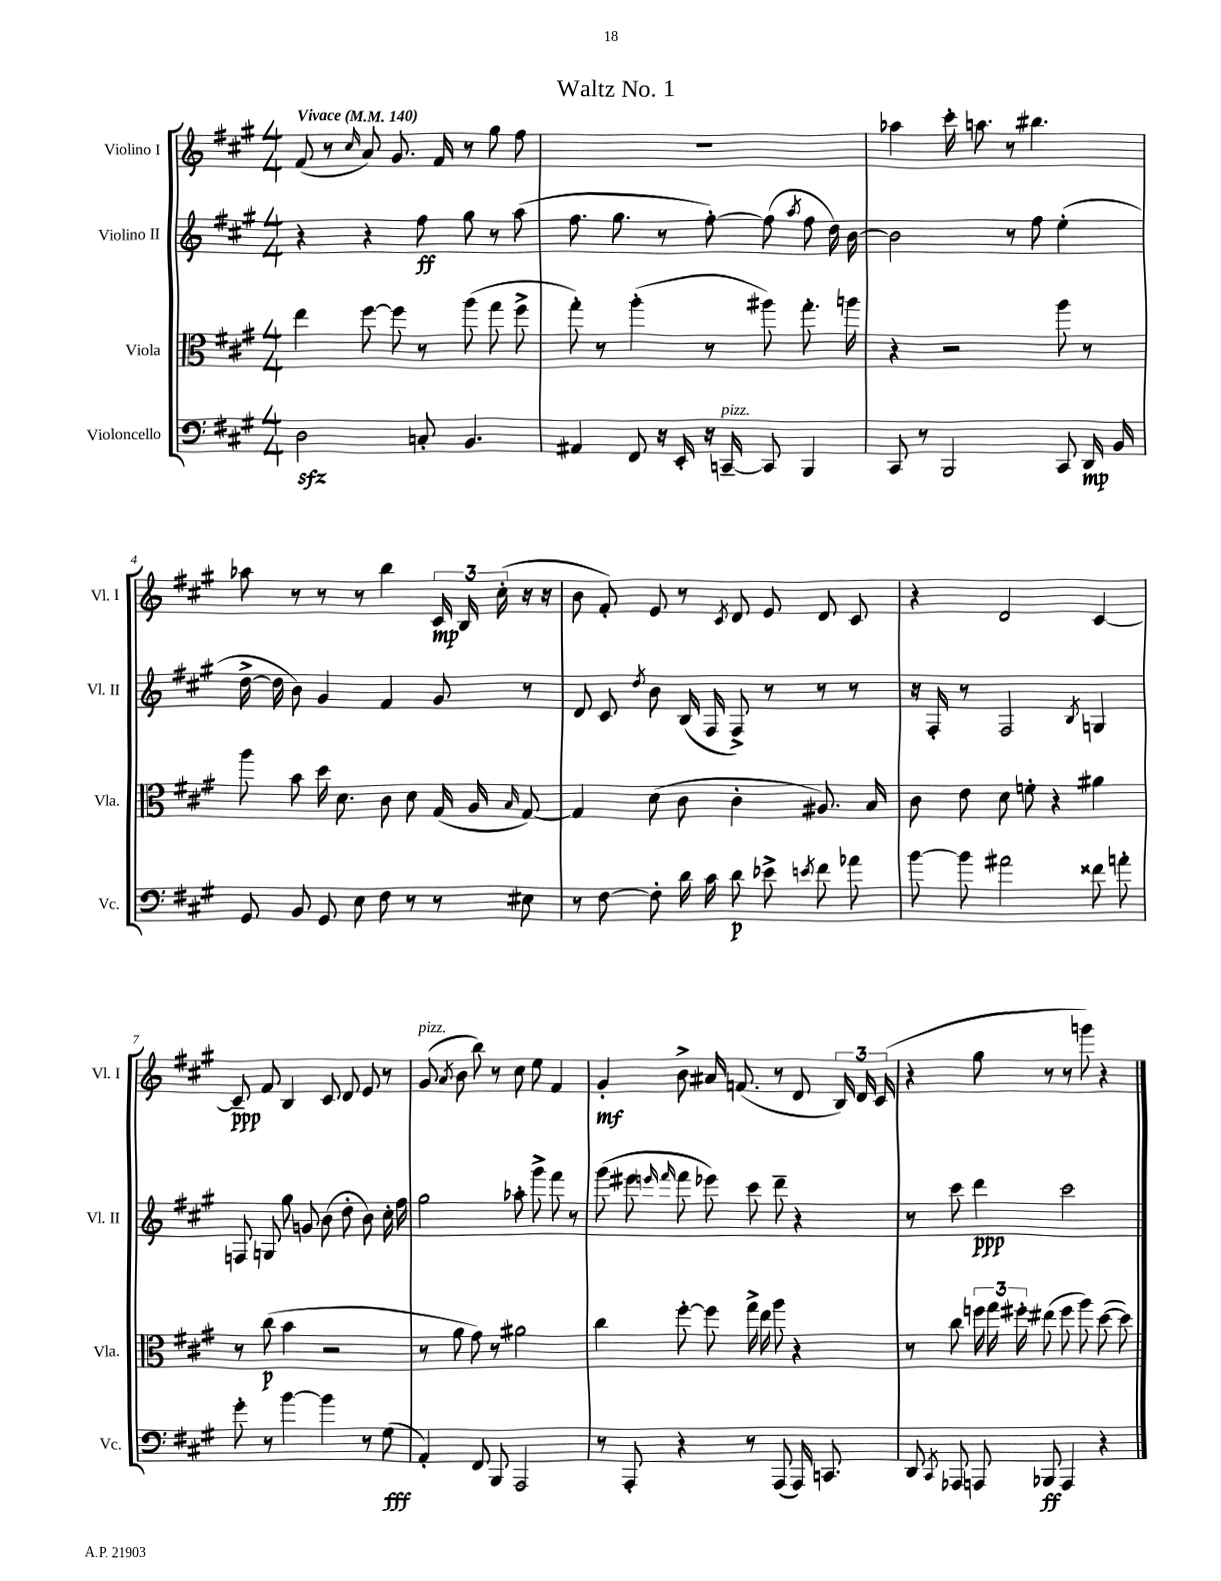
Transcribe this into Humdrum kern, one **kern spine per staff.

**kern	**kern	**kern	**kern
*staff4	*staff3	*staff2	*staff1
*clefF4	*clefC3	*clefG2	*clefG2
*k[f#c#g#]	*k[f#c#g#]	*k[f#c#g#]	*k[f#c#g#]
*M4/4	*M4/4	*M4/4	*M4/4
*MM140	*MM140	*MM140	*MM140
2D	4ee	4r	(8f#
.	.	.	8r
.	.	.	16qqcc#
.	[8ff#	4r	8a)
.	8ff#]	.	8.g#
8C'	8r	8ff#	.
.	.	.	16f#
4.BB	(8aa	8gg#	8r
.	8gg#	8r	8gg#
.	8ff#^	(8aa	8ff#
=	=	=	=
4AA#	8gg#')	8.ff#	1r
.	8r	.	.
.	.	8.gg#	.
8FF#	(4aa'	.	.
16r	.	8r	.
16EE'	.	.	.
16r	8r	[8ff#')	.
[16CC~	.	.	.
8CC]	8aa#)	(8ff#]	.
.	.	8qaa	.
4BBB	8.gg#'	8ff#	.
.	.	16dd)	.
.	16aa	[16b	.
=	=	=	=
8CC#	4r	2b]	4aa-
8r	.	.	.
2BBB	2r	.	16ccc#'
.	.	.	8.aa
.	.	8r	8r
.	.	8ff#	4.bb#
8CC#	8aa	(4ee'	.
16DD	8r	.	.
16BB	.	.	.
=	=	=	=
8GG#	8aa	[16dd^	8aa-
.	.	16dd]	.
8BB	8b	8b)	8r
8GG#	16dd	4g#	8r
.	8.d	.	.
8E	.	.	8r
8F#	8c#	4f#	4bb
8r	8d	.	.
8r	(16G#	8g#	24c#
.	.	.	24B
.	16A	.	.
.	.	.	(24cc#'
.	16qqB	.	.
8E#	[8G#)	8r	16r
.	.	.	16r
=	=	=	=
8r	4G#]	8d	8b
[8F#	.	8c#	8f#')
.	.	8qdd	.
8F#']	(8d	8b	8e
16d	8c#	(16B	8r
16c#	.	16F#	.
.	.	.	8qc#
8d	4c#'	8F#^)	8d
8e-^	.	8r	8e
8qe	.	.	.
8f#	8.A#)	8r	8d
8a-	.	8r	8c#
.	16B	.	.
=	=	=	=
[8b	8c#	16r	4r
.	.	16F#'	.
8b]	8e	8r	.
2a#	8d	2F#	2d
.	8f'	.	.
.	4r	.	.
.	.	8qB	.
8f##	4a#	4G	[4c#
8a'	.	.	.
=	=	=	=
8g#'	8r	8F	8c#~]
8r	(8cc#	8G	8f#
[4b	4b	8gg#	4B
.	.	8g	.
4b]	2r	(8b	8c#
.	.	8dd'	8d
8r	.	8b)	8e
(8G#	.	16cc#'	8r
.	.	16ff#	.
=	=	=	=
4AA')	8r	2gg#	(8g#
.	.	.	8qa
.	8a	.	8b
8FF#	8g#)	.	8bb)
8BBB	8r	.	8r
2AAA	2a#	8aa-'	8cc#
.	.	8ggg#^	8ee
.	.	8fff#	4f#
.	.	8r	.
=	=	=	=
8r	4cc#	(8ggg#	4g#'
8AAA'	.	8eee#	.
.	.	16qqeee	.
.	.	16qqfff#	.
4r	[8ff#'	8fff#	8b^
.	8ff#]	8eee-)	16a#
.	.	.	(8.f
8r	16gg#^	8ccc#	.
.	16ee	.	.
(8AAA	8aa	8ddd~	8r
16AAA)	4r	4r	8d
8.CC	.	.	.
.	.	.	24B)
.	.	.	24d
.	.	.	(24c#
=	=	=	=
8DD	8r	8r	4r
8qCC#	.	.	.
8AAA-	8cc#	8ccc#	.
8AAA	24ff	4ddd	8gg#
.	24gg#	.	.
.	24ff#'	.	.
8BBB-	(8ee#	.	8r
4AAA	8ff#	2ccc#	8r
.	8aa)	.	8ggg)
4r	([8dd	.	4r
.	8dd])	.	.
==	==	==	==
*-	*-	*-	*-
